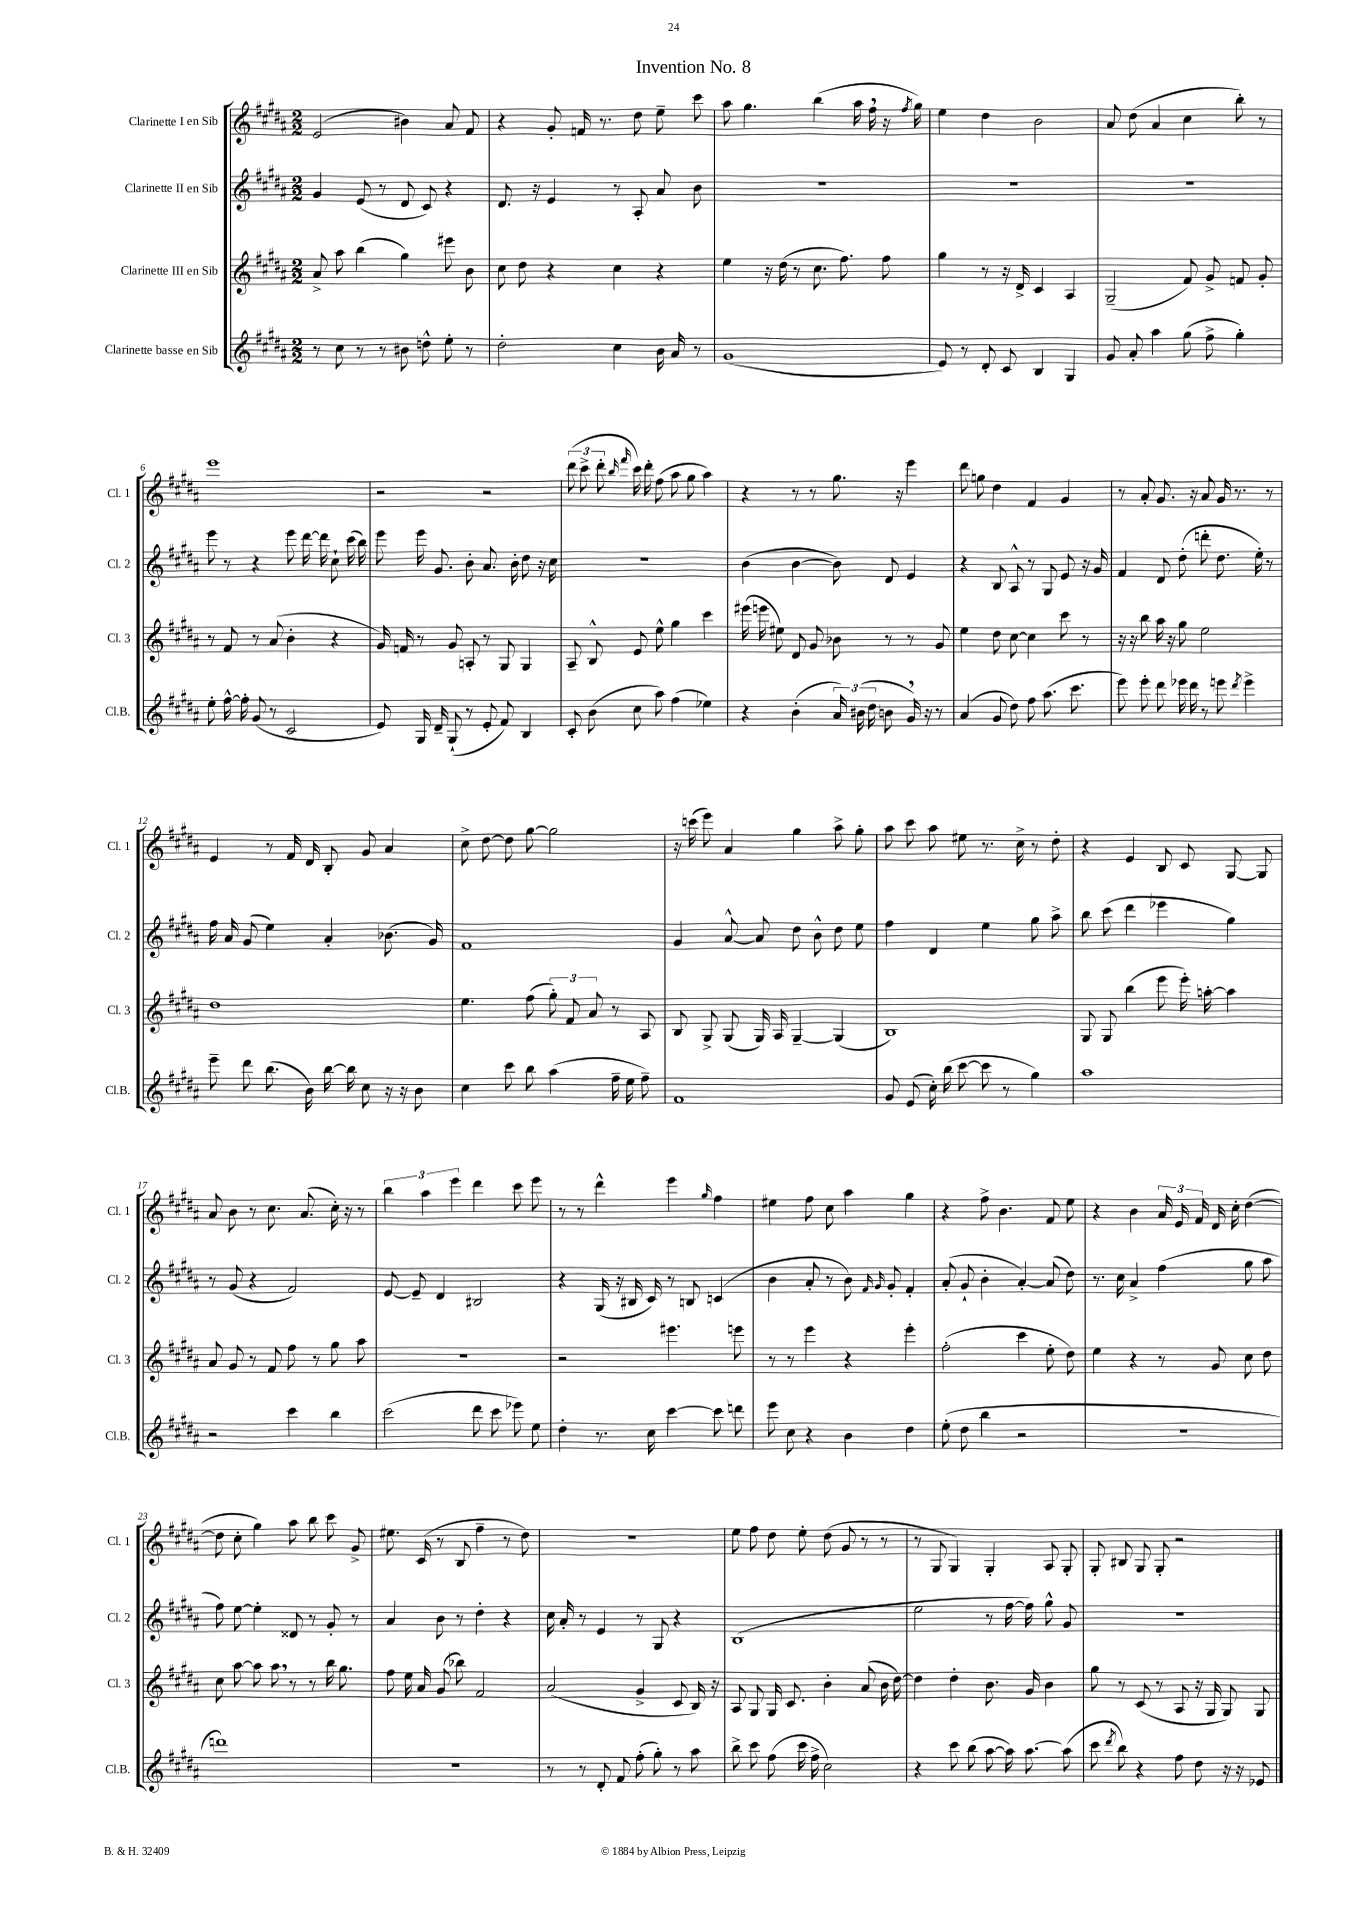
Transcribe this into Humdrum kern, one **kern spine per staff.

**kern	**kern	**kern	**kern
*staff4	*staff3	*staff2	*staff1
*clefG2	*clefG2	*clefG2	*clefG2
*k[f#c#g#d#a#]	*k[f#c#g#d#a#]	*k[f#c#g#d#a#]	*k[f#c#g#d#a#]
*M2/2	*M2/2	*M2/2	*M2/2
8r	8a#^	4g#	(2e
8cc#	8aa#	.	.
8r	(4bb	(8e	.
8r	.	8r	.
8b#	4gg#)	8d#	4b#)
8dd^^	.	8c#)	.
8ee'	8eee#	4r	8a#
8r	8b	.	8f#
=	=	=	=
2dd#'	8cc#	8.d#	4r
.	8dd#	.	.
.	.	16r	.
.	4r	4e	8g#'
.	.	.	16f
.	.	.	8.r
4cc#	4cc#	8r	.
.	.	8A#'	8dd#
16b	4r	8a#	8ee~
16a#	.	.	.
8r	.	8b	8ccc#
=	=	=	=
(1g#	4ee	1r	8aa#
.	.	.	4.gg#
.	16r	.	.
.	(16dd#	.	.
.	8r	.	.
.	8.cc#	.	(4bb
.	8.ff#)	.	.
.	.	.	16aa#
.	.	.	16ff#
.	8ff#	.	16r
.	.	.	8qff#
.	.	.	16gg#)
=	=	=	=
8e)	4gg#	1r	4ee
8r	.	.	.
8d#'	8r	.	4dd#
8c#	16r	.	.
.	16d#^	.	.
4B	4c#	.	2b
4G#	4A#	.	.
=	=	=	=
8g#	(2G#~	1r	8a#
8a#'	.	.	(8dd#
4aa#	.	.	4a#
(8gg#	8f#)	.	4cc#
8ff#^	8g#^	.	.
4gg#')	8f	.	8bb')
.	8g#'	.	8r
=	=	=	=
8ee'	8r	8eee	1eee
[16ff#^^	8f#	8r	.
16ff#']	.	.	.
(8g#	8r	4r	.
8r	(8a#	.	.
2c#	4b'	8eee	.
.	.	[16ddd#	.
.	.	16ddd#]	.
.	4r	8cc#`	.
.	.	(16ccc#	.
.	.	16bb)	.
=	=	=	=
8e)	16g#)	8eee	2r
.	16f	.	.
16G#	8r	16eee	.
16d#~	.	8.g#	.
(8G#`	8g#	.	.
8r	8A'	8b'	.
8e'	8r	8.a#	2r
8f#)	8G#	.	.
.	.	16b'	.
4B	4G#	8dd#	.
.	.	16r	.
.	.	16cc#	.
=	=	=	=
8c#'	8A#~	1r	(12ddd#
.	.	.	12ccc#^
(8b	8B^^	.	.
.	.	.	12ddd#'
.	.	.	16qqbb
.	.	.	16qqfff#
8cc#	8e	.	16ccc#)
.	.	.	16ddd#'
8aa#)	8ee^^	.	(8ff#
(4ff#	4gg#	.	8aa#
.	.	.	8gg#
4ee-)	4ccc#	.	4aa#)
=	=	=	=
4r	(16eee#	(4b	4r
.	16eee	.	.
.	8ee#)	.	.
(4b'	8d#	[4b	8r
.	8g#	.	8r
24a#)	8b-	8b])	8.gg#
(24b#	.	.	.
24dd#	.	.	.
8b	8r	8d#	.
.	.	.	16r
16g#)	8r	4e	4eee
16r	.	.	.
8r	8g#	.	.
=	=	=	=
(4a#	4ee	4r	8ddd#
.	.	.	8gg
8g#	8dd#	8B	4dd#
8dd#)	[8cc#	8A#^^	.
8ff#	4cc#]	8r	4f#
(8.aa#	.	8G#	.
.	8ccc#	8e	4g#
8.ccc#	.	.	.
.	8r	16r	.
.	.	16g#	.
=	=	=	=
8eee)	16r	4f#	8r
.	16r	.	.
8eee'	8bb	.	8a#'
8ddd#	16aa#	8d#	8.g#
.	16r	.	.
16eee-	8gg#	(8dd#'	.
16ddd#	.	.	16r
8r	2ee	8ddd'	8a#
8eee	.	8.dd#	16g#
.	.	.	8.r
8qddd#	.	.	.
4eee^	.	.	.
.	.	16ee')	.
.	.	8r	8r
=	=	=	=
8eee~	1dd#	16ff#	4e
.	.	16a#	.
8ddd#	.	(8g#	.
(8.bb	.	4ee)	8r
.	.	.	16f#
16b)	.	.	16d#
[16bb	.	4a#'	8B'
16bb]	.	.	.
8cc#	.	.	8g#
16r	.	(8.b-	4a#
16r	.	.	.
8b	.	.	.
.	.	16g#)	.
=	=	=	=
4cc#	4.ee	1f#	8cc#^
.	.	.	[8dd#
8ccc#	.	.	8dd#]
8bb	(8ff#	.	[8gg#
(4aa#	12gg#')	.	2gg#]
.	12f#	.	.
.	12a#	.	.
16ff#~	8r	.	.
16ee	.	.	.
8ff#~)	8A#	.	.
=	=	=	=
1f#	8B	4g#	16r
.	.	.	(16ccc
.	8G#^	.	8eee)
.	(8G#	[8a#^^	4a#
.	16G#)	8a#]	.
.	16A#	.	.
.	[4G#~	8dd#	4gg#
.	.	8b^^	.
.	(4G#]	8dd#	8aa#^
.	.	8ee	8gg#'
=	=	=	=
8g#	1B)	4ff#	8aa#
(8e	.	.	8ccc#
16cc#')	.	4d#	8aa#
(16bb	.	.	.
[8ccc#	.	.	8ee#
8ccc#]	.	4ee	8.r
8r	.	.	.
.	.	.	16cc#^
4gg#)	.	8gg#	8r
.	.	8aa#^	8dd#'
=	=	=	=
1aa#	8G#	8bb	4r
.	8G#	(8ccc#	.
.	(4bb	4ddd#	4e
.	8eee	4eee-	8B
.	16eee')	.	8c#
.	[16aa'	.	.
.	4aa]	4gg#)	[8G#
.	.	.	8G#]
=	=	=	=
2r	8a#	8r	8a#
.	8g#	(8g#	8b
.	8r	4r	8r
.	8f#	.	8.cc#
4ccc#	8ff#	2f#)	.
.	.	.	(8.a#
.	8r	.	.
4bb	8gg#	.	16cc#')
.	.	.	16r
.	8aa#	.	8r
=	=	=	=
(2ccc#	1r	[8e	6bb
.	.	8e~]	.
.	.	.	6aa#
.	.	4d#	.
.	.	.	6eee
8ddd#	.	2B#	4ddd#
8ccc#	.	.	.
8eee-)	.	.	8ccc#
8ee	.	.	8eee
=	=	=	=
4dd#'	2r	4r	8r
.	.	.	8r
8.r	.	(16G#	4ddd#^^
.	.	16r	.
.	.	16B#	.
16cc#	.	16c#)	.
[4ccc#	4.eee#	8r	4eee
.	.	8B	.
.	.	.	16qqgg#
8ccc#]	.	(4c	4ff#
8ddd	8eee	.	.
=	=	=	=
8eee	8r	4b	4ee#
8cc#	8r	.	.
4r	4eee	8a#'	8ff#
.	.	8r	8cc#
4b	4r	8b)	4aa#
.	.	16qqf#	.
.	.	16qqg#	.
.	.	8g#'	.
4dd#	4eee'	4f#'	4gg#
=	=	=	=
(8ee'	(2ff#'	(8a#'	4r
8dd#	.	8g#`	.
4bb	.	4b'	8ff#^
.	.	.	4.b
2r	4ccc#	[4a#')	.
.	8ee'	(8a#]	8f#
.	8dd#)	8dd#)	8ee
=	=	=	=
1r	4ee	8.r	4r
.	.	16cc#	.
.	4r	4a#^	4b
.	8r	(4ff#	24a#
.	.	.	24e
.	.	.	24f#
.	8g#	.	16d#
.	.	.	16cc#'
.	8cc#	8gg#	([4dd#
.	8dd#	8aa#	.
=	=	=	=
1ddd)	8cc#	8ff#)	8dd#]
.	[8aa#	[8ee	8cc#'
.	8aa#]	4ee']	4gg#)
.	8aa#	.	.
.	8r	8d##	8aa#
.	8r	8r	8bb
.	16bb	8g#'	8ccc#
.	8.gg#	.	.
.	.	8r	8g#^
=	=	=	=
1r	8ff#	4a#	8.ee#
.	16ee	.	.
.	16a#	.	(16c#
.	(8g#	8b	8r
.	8bb-)	8r	8B
.	2f#	4dd#'	4ff#~
.	.	4r	8r
.	.	.	8dd#)
=	=	=	=
8r	(2a#	16cc#	1r
.	.	16a#'	.
8r	.	8r	.
8d#'	.	4e	.
8f#	.	.	.
(8ff#'	4g#^	8r	.
8gg#')	.	8G#	.
8r	8c#	4r	.
8aa#	16B)	.	.
.	16r	.	.
=	=	=	=
8bb^	8A#	(1B	8ee
8ccc#	8G#	.	8ff#
(8ff#	16G#	.	8dd#
.	8.c#	.	.
16ccc#	.	.	8ee'
16ff#^	.	.	.
2cc#)	4b'	.	(8dd#
.	.	.	8g#
.	(8a#	.	8r
.	16b	.	8r
.	[16dd#)	.	.
=	=	=	=
4r	4dd#]	2ee	8r
.	.	.	8G#
8ccc#	4dd#'	.	4G#)
(8bb	.	.	.
[8aa#	8.b	8r	4G#'
16aa#])	.	[16ff#	.
[8.aa#	16g#	16ff#])	.
.	4b	8gg#^^	8A#
(8aa#]	.	8g#	8G#'
=	=	=	=
8ccc#	8gg#	1r	8G#'
8qddd#	.	.	.
8bb)	8r	.	8B#
4r	(8c#	.	8G#
.	8r	.	8G#'
8ff#	8A#	.	2r
8dd#	16r	.	.
.	16G#	.	.
16r	8G#)	.	.
16r	.	.	.
8e-	8G#	.	.
==	==	==	==
*-	*-	*-	*-
